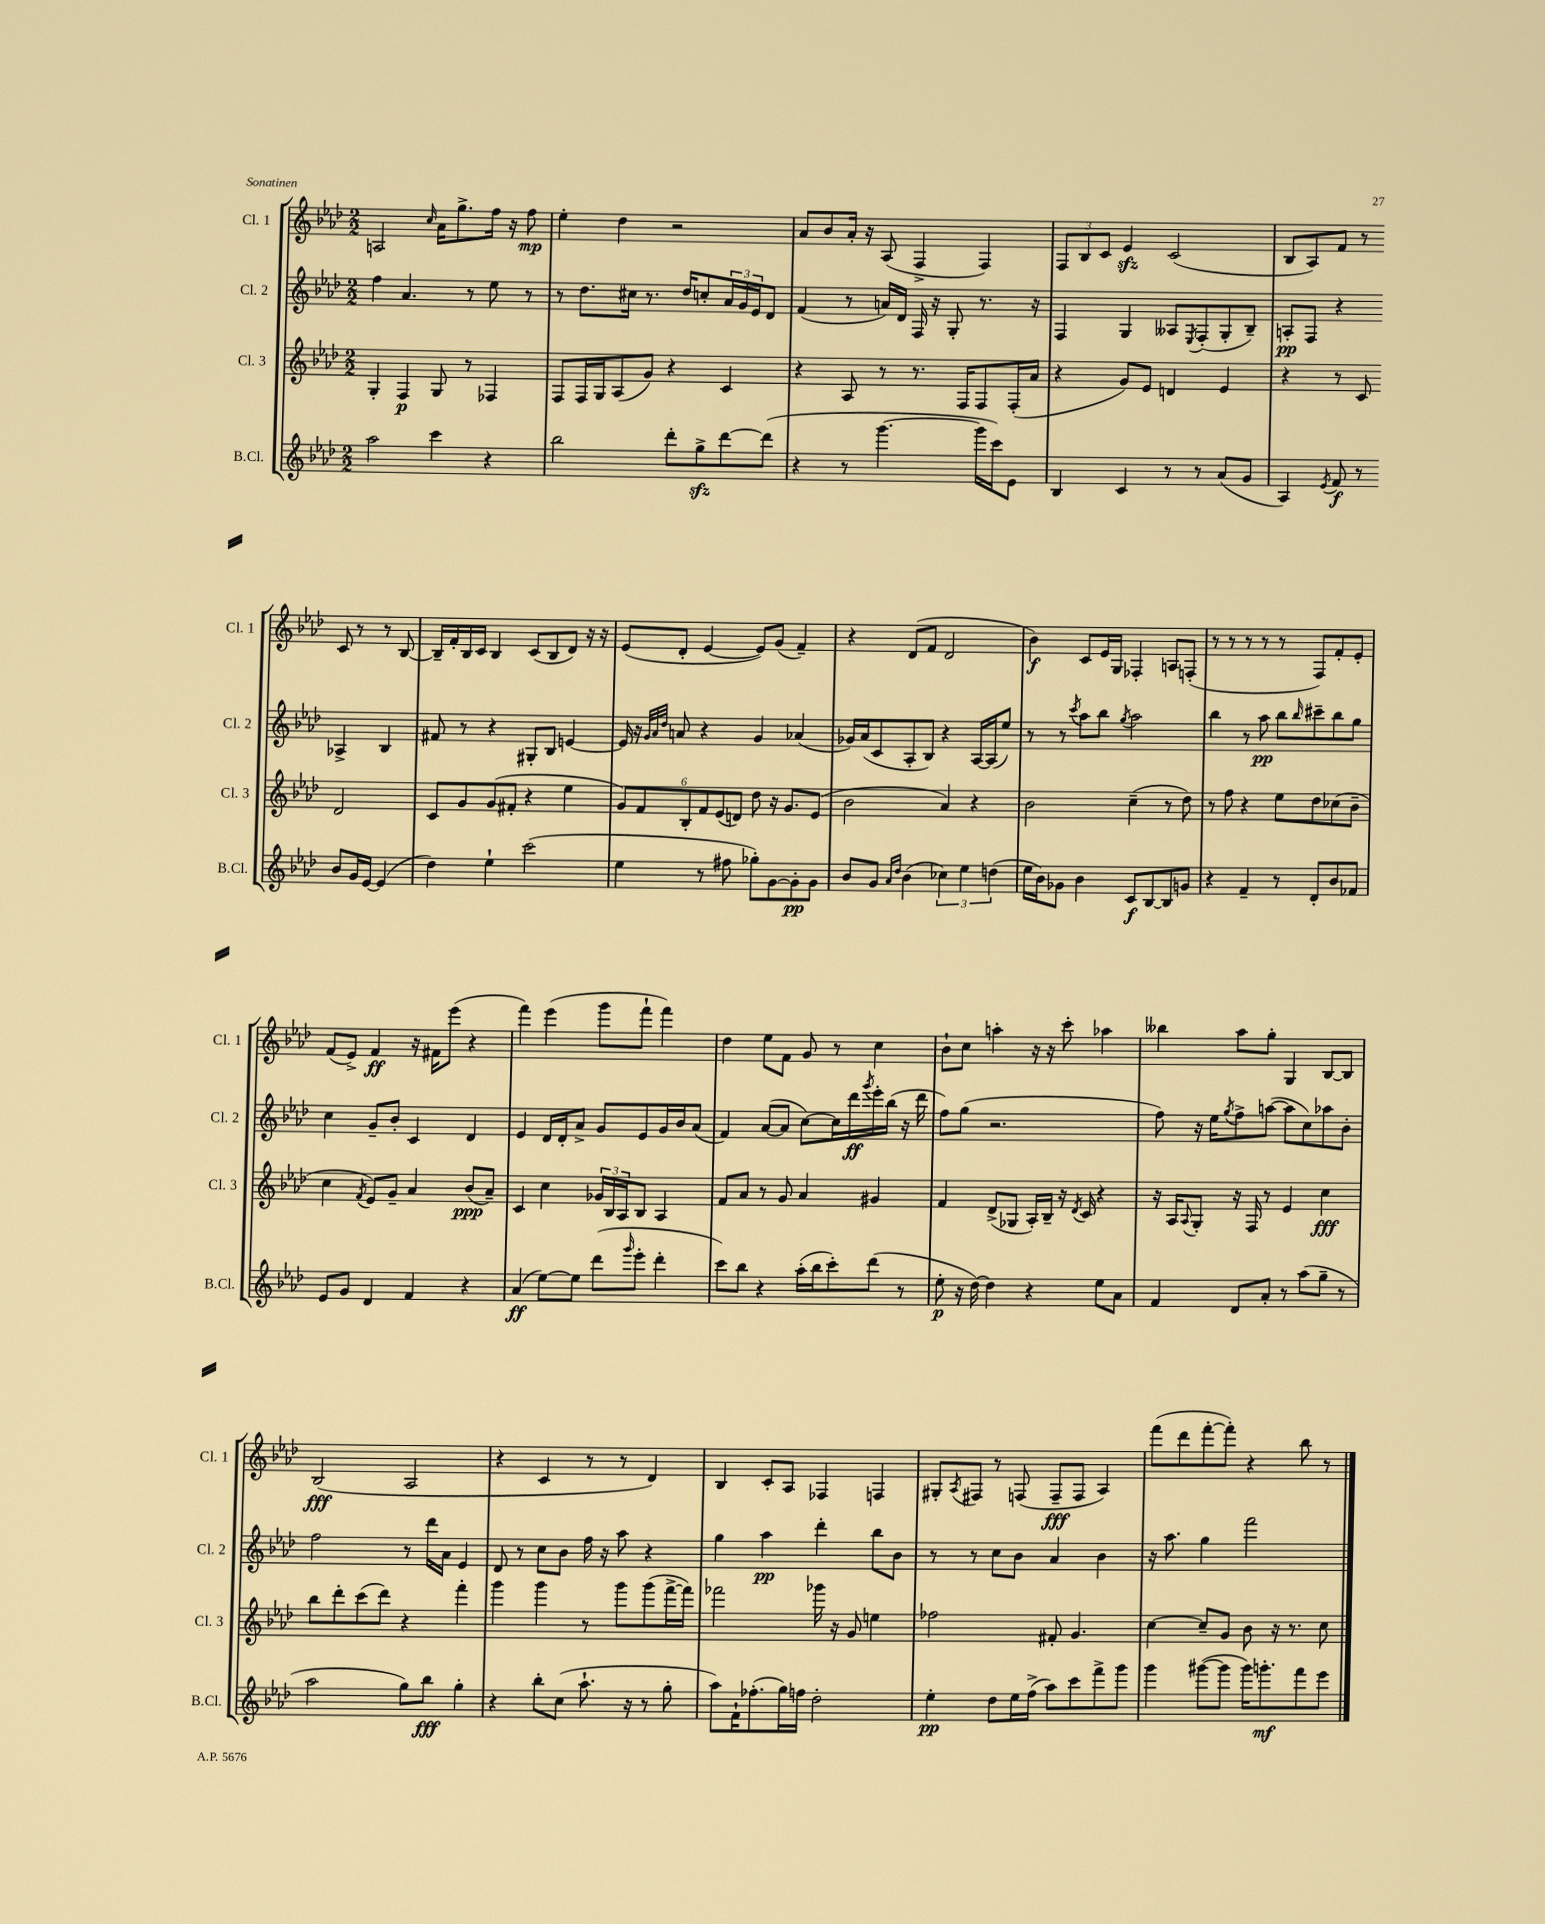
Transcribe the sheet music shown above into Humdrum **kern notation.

**kern	**dynam	**kern	**dynam	**kern	**dynam	**kern	**dynam
*part4	*part4	*part3	*part3	*part2	*part2	*part1	*part1
*staff4	*staff4	*staff3	*staff3	*staff2	*staff2	*staff1	*staff1
*I"B.Cl.	*	*I"Cl. 3	*	*I"Cl. 2	*	*I"Cl. 1	*
*I'B.Cl.	*	*I'Cl. 3	*	*I'Cl. 2	*	*I'Cl. 1	*
*clefG2	*	*clefG2	*	*clefG2	*	*clefG2	*
*k[b-e-a-d-]	*	*k[b-e-a-d-]	*	*k[b-e-a-d-]	*	*k[b-e-a-d-]	*
*M2/2	*	*M2/2	*	*M2/2	*	*M2/2	*
=18	=18	=18	=18	=18	=18	=18	=18
2aa-\	.	4G'/	.	4ff\	.	2An/	.
.	.	4F/	p	4.a-/	.	.	.
.	.	.	.	.	.	16qqcc/	.
4ccc\	.	8G/	.	.	.	16a-\KL	.
.	.	.	.	.	.	8.gg^\	.
.	.	8r	.	8r	.	.	.
4r	.	4F-X/	.	8ee-\	.	16ff\Jk	.
.	.	.	.	.	.	16r	.
.	.	.	.	8r	.	8ff\	mp
=19	=19	=19	=19	=19	=19	=19	=19
2bb-\	.	8F/L	.	8r	.	4ee-'\	.
.	.	16F/L	.	8.dd-\L	.	.	.
.	.	16G/J	.	.	.	.	.
.	.	(8A-/	.	.	.	4dd-\	.
.	.	.	.	16cc#X\Jk	.	.	.
.	.	8g/J)	.	8.r	.	.	.
8ddd-'\L	.	4r	.	.	.	2r	.
.	.	.	.	16dd-/KL	.	.	.
8ggzz^\	.	.	.	8ccn'/	.	.	.
[8ddd-\	.	4c/	.	24a-/L	.	.	.
.	.	.	.	24g/	.	.	.
.	.	.	.	24e-/J	.	.	.
(8ddd-\J]	.	.	.	8d-/J	.	.	.
=20	=20	=20	=20	=20	=20	=20	=20
4r	.	4r	.	(4f/	.	8a-/L	.
.	.	.	.	.	.	8b-/	.
8r	.	8A-/	.	8r	.	16a-'/Jk	.
.	.	.	.	.	.	16r	.
[4.ggg\	.	8r	.	16an/LL)	.	(8A-/	.
.	.	.	.	16d-/JJ	.	.	.
.	.	8.r	.	16F/	.	4F^/	.
.	.	.	.	16r	.	.	.
.	.	.	.	8G'/	.	.	.
.	.	16F/KL	.	.	.	.	.
16ggg\LL]	.	8F/	.	8.r	.	4F/)	.
16ccc\J)	.	.	.	.	.	.	.
8e-\J	.	(16F'/L	.	.	.	.	.
.	.	16a-/JJ	.	16r	.	.	.
=21	=21	=21	=21	=21	=21	=21	=21
4B-/	.	4r	.	4F/	.	12F/L	.
.	.	.	.	.	.	12B-/	.
.	.	.	.	.	.	12c/J	.
4c/	.	8g/L)	.	4G/	.	4e-zz/	.
.	.	8e-/J	.	.	.	.	.
8r	.	4dn/	.	8A--X/L	.	(2c/	.
.	.	.	.	8qE-/	.	.	.
8r	.	.	.	(8F'/	.	.	.
(8a-/L	.	4e-/	.	8G'/	.	.	.
8g/J	.	.	.	8B-~/J)	.	.	.
=22	=22	=22	=22	=22	=22	=22	=22
4A-/)	.	4r	.	8An'/L	pp	8B-/L	.
.	.	.	.	8F/J	.	8A-/)	.
8qe-/	.	.	.	.	.	.	.
8f/	f	8r	.	4r	.	8f/J	.
8r	.	8c/	.	.	.	8r	.
8b-/L	.	2d-/	.	4A-X^/	.	8c/	.
16g/L	.	.	.	.	.	8r	.
[16e-/JJ	.	.	.	.	.	.	.
(4e-/]	.	.	.	4B-/	.	8r	.
.	.	.	.	.	.	[8B-/	.
!!LO:LB:g=z
=23	=23	=23	=23	=23	=23	=23	=23
4dd-\)	.	8c/L	.	8f#X/	.	16B-~/LL]	.
.	.	.	.	.	.	16f'/	.
.	.	8g/	.	8r	.	16B-/	.
.	.	.	.	.	.	16c/JJ	.
4ee-`\	.	(8g/	.	4r	.	4B-/	.
.	.	8f#X'/J	.	.	.	.	.
(2ccc\	.	4r	.	8G#X'/L	.	(8c/L	.
.	.	.	.	8B-/J	.	8B-/	.
.	.	4ee-\	.	[4en/	.	8d-/J)	.
.	.	.	.	.	.	16r	.
.	.	.	.	.	.	16r	.
=24	=24	=24	=24	=24	=24	=24	=24
4ee-\	.	12g/L)	.	16e/]	.	(8e-/L	.
.	.	.	.	16r	.	.	.
.	.	12f/	.	.	.	.	.
.	.	.	.	32qqg/LLL	.	.	.
.	.	.	.	32qqa-/	.	.	.
.	.	.	.	32qqdd-/JJJ	.	.	.
.	.	.	.	8an/	.	8d-'/J	.
.	.	12B-'/	.	.	.	.	.
8r	.	12f/	.	4r	.	[4e-/	.
.	.	(12e-/	.	.	.	.	.
8ff#X\	.	.	.	.	.	.	.
.	.	12dn/J)	.	.	.	.	.
8gg-X'\L)	.	8dd-\	.	4g/	.	8e-/L])	.
[8g\	.	16r	.	.	.	(8g/J	.
.	.	8.g/L	.	.	.	.	.
8g'\]	pp	.	.	(4a-X/	.	4f~/)	.
8g\J	.	(8e-/J	.	.	.	.	.
=25	=25	=25	=25	=25	=25	=25	=25
8b-/L	.	2b-\	.	16g-X/LL)	.	4r	.
.	.	.	.	(16a-/J	.	.	.
8g/J	.	.	.	8c/	.	.	.
16qqa-/LL	.	.	.	.	.	.	.
16qqdd-/JJ	.	.	.	.	.	.	.
(4b-\	.	.	.	8A-'/	.	(8d-/L	.
.	.	.	.	8B-/J)	.	8f/J	.
6cc-X\)	.	4a-/)	.	4r	.	2d-/	.
6ee-\	.	.	.	.	.	.	.
.	.	4r	.	[16A-/LL	.	.	.
.	.	.	.	(16A-/J]	.	.	.
(6ddn\	.	.	.	.	.	.	.
.	.	.	.	8ee-/J)	.	.	.
=26	=26	=26	=26	=26	=26	=26	=26
16ee-\LL	.	2b-\	.	8r	.	4b-\)	f
16b-\J)	.	.	.	.	.	.	.
8g-X\J	.	.	.	8r	.	.	.
.	.	.	.	8qccc/	.	.	.
4b-\	.	.	.	8aa-\L	.	8c/L	.
.	.	.	.	8bb-\J	.	16e-/L	.
.	.	.	.	.	.	16G/JJ	.
.	.	.	.	8qgg/	.	.	.
8c/L	f	(4cc~\	.	2aa-\	.	4F-X'/	.
[8B-/	.	.	.	.	.	.	.
8B-/]	.	8r	.	.	.	8An/L	.
8gn/J	.	8dd-\)	.	.	.	(8Fn'/J	.
=27	=27	=27	=27	=27	=27	=27	=27
4r	.	8r	.	4bb-\	.	8r	.
.	.	8ff\	.	.	.	8r	.
4f~/	.	4r	.	8r	.	8r	.
.	.	.	.	8aa-\	pp	8r	.
8r	.	8ee-\L	.	8bb-\L	.	8r	.
.	.	.	.	16qqbb-/	.	.	.
8d-'/L	.	8dd-\	.	8ccc#X~\	.	8F/L)	.
8b-/	.	(8cc-X\	.	8bb-\	.	8f'/	.
8f-X/J	.	8b-~\J	.	8gg\J	.	8e-'/J	.
!!LO:LB:g=z
=28	=28	=28	=28	=28	=28	=28	=28
8e-/L	.	4cc\	.	4cc\	.	(8f/L	.
8g/J	.	.	.	.	.	8e-^/J)	.
.	.	8qf/	.	.	.	.	.
4d-/	.	8e-/L)	.	8g~/L	.	4f/	ff
.	.	8g~/J	.	8b-'/J	.	.	.
4f/	.	4a-/	.	4c/	.	16r	.
.	.	.	.	.	.	16f#X\KL	.
.	.	.	.	.	.	(8eee-\J	.
4r	.	(8b-/L	ppp	4d-/	.	4r	.
.	.	8a-~/J)	.	.	.	.	.
=29	=29	=29	=29	=29	=29	=29	=29
(4a-/	ff	4c/	.	4e-/	.	4fff\)	.
[8ee-\L)	.	4cc\	.	16d-/LL	.	(4eee-\	.
.	.	.	.	16d-'/J	.	.	.
8ee-\J]	.	.	.	8a-^/J	.	.	.
(8ddd-\L	.	24g-X/LL	.	8g/L	.	8ggg\L	.
.	.	24B-/	.	.	.	.	.
.	.	24A-/J	.	.	.	.	.
16qqggg/	.	.	.	.	.	.	.
8eee-'\J	.	8B-/J	.	8e-/	.	8fff`\J	.
4ddd-'\	.	4A-/	.	16g/L	.	4fff\)	.
.	.	.	.	16b-/J	.	.	.
.	.	.	.	(8a-/J	.	.	.
=30	=30	=30	=30	=30	=30	=30	=30
8ccc\L)	.	8f/L	.	4f/)	.	4dd-\	.
8bb-\J	.	8a-/J	.	.	.	.	.
4r	.	8r	.	([8a-/L	.	8ee-\L	.
.	.	8g/	.	8a-/J]	.	8f\J	.
(16aa-'\LL	.	4a-/	.	[8cc\L)	.	8g/	.
16bb-\J	.	.	.	.	.	.	.
8ccc'\)	.	.	.	16cc\L]	.	8r	.
.	.	.	.	16ddd-\	ff	.	.
.	.	.	.	8qggg/	.	.	.
(8ddd-\J	.	4g#X/	.	16eee-'\	.	4cc\	.
.	.	.	.	(16bb-\JJ	.	.	.
8r	.	.	.	16r	.	.	.
.	.	.	.	16ddd-\	.	.	.
=31	=31	=31	=31	=31	=31	=31	=31
8ee-'\	p	4f/	.	8ff\L)	.	8b-`\L	.
16r	.	.	.	(8gg\J	.	8cc\J	.
[16dd-\)	.	.	.	.	.	.	.
4dd-\]	.	(8d-^/L	.	2.r	.	4aan'\	.
.	.	8G-X/J	.	.	.	.	.
4r	.	16A-'/LL)	.	.	.	16r	.
.	.	16B-~/JJ	.	.	.	16r	.
.	.	16r	.	.	.	8ccc'\	.
.	.	8qd-/	.	.	.	.	.
.	.	16c/	.	.	.	.	.
8ee-\L	.	4r	.	.	.	4aa-X\	.
8a-\J	.	.	.	.	.	.	.
=32	=32	=32	=32	=32	=32	=32	=32
4f/	.	16r	.	8ff\)	.	4bb--X\	.
.	.	16A-/KL	.	.	.	.	.
.	.	8qqA-/	.	.	.	.	.
.	.	8G'/J	.	16r	.	.	.
.	.	.	.	16ee-\KL	.	.	.
.	.	.	.	8qgg/	.	.	.
8d-/L	.	16r	.	8ff^\	.	8aa-\L	.
.	.	16F/	.	.	.	.	.
8a-'/J	.	8r	.	([8aan\J	.	8gg'\J	.
8r	.	4e-/	.	8aa\L]	.	4G/	.
(8aa-\L	.	.	.	8cc\)	.	.	.
8gg~\J	.	4cc\	fff	8aa-X\	.	[8B-/L	.
8r	.	.	.	8b-'\J	.	8B-/J]	.
!!LO:LB:g=z
=33	=33	=33	=33	=33	=33	=33	=33
2aa-\	.	8bb-\L	.	2ff\	.	(2B-/	fff
.	.	8ddd-'\	.	.	.	.	.
.	.	(8ccc\	.	.	.	.	.
.	.	8ddd-\J)	.	.	.	.	.
8gg\L)	.	4r	.	8r	.	2A-/	.
8bb-\J	fff	.	.	16ddd-\LL	.	.	.
.	.	.	.	16a-\JJ	.	.	.
4gg'\	.	4fff'\	.	4e-/	.	.	.
=34	=34	=34	=34	=34	=34	=34	=34
4r	.	4ggg\	.	8d-/	.	4r	.
.	.	.	.	8r	.	.	.
8bb-'\L	.	4ggg\	.	8cc\L	.	4c/	.
(8cc\J	.	.	.	8b-\J	.	.	.
8.aa-`\	.	8r	.	16ff\	.	8r	.
.	.	.	.	16r	.	.	.
.	.	8ggg\L	.	8aa-\	.	8r	.
16r	.	.	.	.	.	.	.
8r	.	(8ggg\	.	4r	.	4d-/)	.
8gg'\	.	[16fff^\L	.	.	.	.	.
.	.	16fff\JJ])	.	.	.	.	.
=35	=35	=35	=35	=35	=35	=35	=35
8aa-\L)	.	2fff-X\	.	4gg\	.	4B-/	.
16f`\K	.	.	.	.	.	.	.
(8.ff-X'\	.	.	.	.	.	.	.
.	.	.	.	4aa-\	pp	8c'/L	.
16gg\L)	.	.	.	.	.	8A-/J	.
16ffn\JJ	.	.	.	.	.	.	.
2dd-'\	.	16ggg-X\	.	4ddd-'\	.	4F-X/	.
.	.	16r	.	.	.	.	.
.	.	8g/	.	.	.	.	.
.	.	4een\	.	8bb-\L	.	4Fn/	.
.	.	.	.	8b-\J	.	.	.
=36	=36	=36	=36	=36	=36	=36	=36
4ee-'\	pp	2ff-X\	.	8r	.	8G#X'/L	.
.	.	.	.	.	.	8qA-/	.
.	.	.	.	8r	.	8F#X/J	.
8dd-\L	.	.	.	8cc\L	.	8r	.
16ee-\L	.	.	.	8b-\J	.	(8Fn/	.
(16ff^\JJ	.	.	.	.	.	.	.
8aa-\L)	.	8f#X'/	.	4a-/	.	8F~/L	fff
8ccc\	.	4.g/	.	.	.	8F/J	.
8fff^\	.	.	.	4b-\	.	4A-/)	.
8ggg\J	.	.	.	.	.	.	.
=37	=37	=37	=37	=37	=37	=37	=37
4ggg\	.	[4cc\	.	16r	.	(8fff\L	.
.	.	.	.	8.aa-\	.	.	.
.	.	.	.	.	.	8ddd-\	.
([8ggg#X\L	.	8cc~/L]	.	4gg\	.	[8fff'\	.
8ggg#\J]	.	8g/J	.	.	.	8fff'\J])	.
16ggg#\KL)	.	8b-\	.	2fff\	.	4r	.
8.gggn'\	mf	.	.	.	.	.	.
.	.	16r	.	.	.	.	.
.	.	8.r	.	.	.	.	.
8fff\	.	.	.	.	.	8bb-\	.
8eee-\J	.	8cc\	.	.	.	8r	.
==	==	==	==	==	==	==	==
*-	*-	*-	*-	*-	*-	*-	*-
